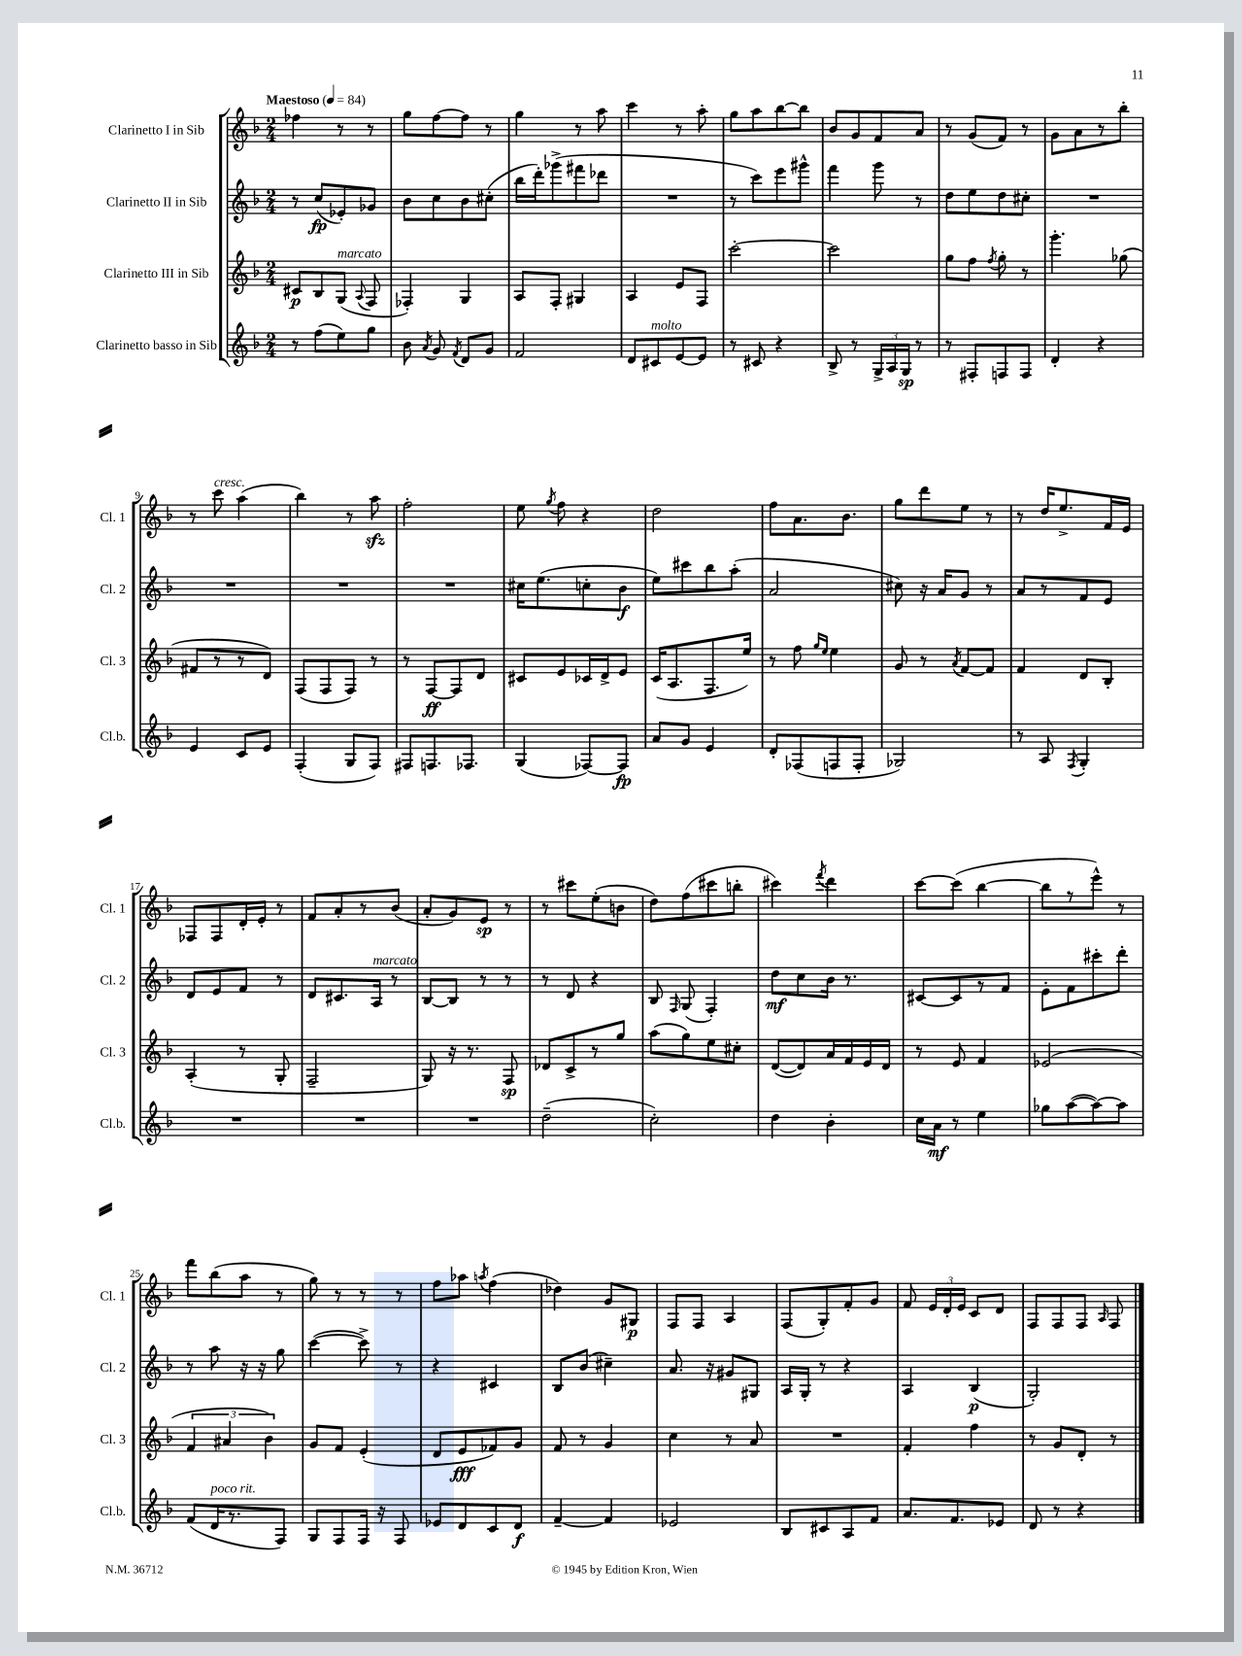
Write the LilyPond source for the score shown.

<<
\new StaffGroup <<
\new Staff = "s0" \with { instrumentName = "Clarinetto I in Sib" shortInstrumentName = "Cl. 1" } {
    \clef treble \key f \major \numericTimeSignature \time 2/4 \tempo "Maestoso" 4 = 84
    \autoBeamOff fes''4 r8 r8 |
    g''8[ f''8~ f''8] r8 |
    g''4 r8 a''8 |
    c'''4 r8 a''8-. |
    g''8[ a''8 bes''8~ bes''8] |
    bes'8[ g'8 f'8 a'8] |
    r8 g'8[( f'8]) r8 |
    g'8[ a'8 r8 bes''8]-. |
    r8 c'''8^\markup { \italic "cresc." } a''4( |
    bes''4) r8 a''8\sfz |
    f''2-. |
    e''8 \acciaccatura { g''8 } f''8 r4 |
    d''2 |
    f''8[ a'8. bes'8.] |
    g''8[ d'''8 e''8] r8 |
    r8 d''16[ e''8.-> f'16 e'16] |
    fes8[ fes8 d'16-. e'16]-. r8 |
    f'8[ a'8-. r8 bes'8]( |
    a'8[-. g'8) e'8]\sp r8 |
    r8 cis'''8[ e''8-.( b'8] |
    d''8[) f''8( cis'''8 b''8]-. |
    cis'''4) \acciaccatura { f'''8 } d'''4 |
    c'''8[~ c'''8]( bes''4~ |
    bes''8[ r8 e'''8]-^) r8 |
    f'''8[ bes''8( a''8] r8 |
    g''8) r8 r8 r8 |
    f''8[ aes''8] \acciaccatura { a''8 } f''4( |
    des''4) g'8[ gis8]\p |
    f8[ f8] a4 |
    f8[( g8-.) f'8-. g'8] |
    f'8 \tuplet 3/2 { e'16[ d'16-. e'16] } c'8[ d'8] |
    f8[ f8 f8] \grace { a16 } f8 \bar "|." |
}
\new Staff = "s1" \with { instrumentName = "Clarinetto II in Sib" shortInstrumentName = "Cl. 2" } {
    \clef treble \key f \major \numericTimeSignature \time 2/4
    \autoBeamOff r8 c''8[\fp( ees'8-.) ges'8] |
    bes'8[ c''8 bes'8 cis''8]-.( |
    bes''16[ d'''16-.) ges'''8->( fis'''8 des'''8] |
    R2 |
    r8 c'''8[) e'''8 gis'''8]-^ |
    f'''4 g'''8 r8 |
    d''8[ e''8 d''8 cis''8]-. |
    R2 |
    R2 |
    R2 |
    R2 |
    cis''16[ e''8.( c''8-. bes'8]\f |
    e''8[) cis'''8 bes''8 a''8]-.( |
    a'2 |
    cis''8) r16 a'16[ g'8] r8 |
    a'8[ r8 f'8 e'8] |
    d'8[ e'8 f'8] r8 |
    d'8[ cis'8. a16]^\markup { \italic "marcato" } r8 |
    bes8[~ bes8] r8 r8 |
    r8 d'8 r4 |
    bes8 \grace { f16 } g8( f4-.) |
    d''8[\mf c''8 bes'16] r8. |
    cis'8[~ cis'8 r8 f'8] |
    e'8[-. f'8 cis'''8-. d'''8]-. |
    r8 a''8 r16 r16 g''8 |
    c'''4~( c'''8->) r8 |
    r4 cis'4 |
    bes8[ bes'8]( cis''4--) |
    a'8. r16 gis'8[ gis8] |
    a16[ g16]-. r8 r4 |
    a4 bes4\p( |
    g2-.) \bar "|." |
}
\new Staff = "s2" \with { instrumentName = "Clarinetto III in Sib" shortInstrumentName = "Cl. 3" } {
    \clef treble \key f \major \numericTimeSignature \time 2/4
    \autoBeamOff cis'8[\p bes8 g8]^\markup { \italic "marcato" }( \appoggiatura { a8 } f8 |
    fes4-.) g4 |
    a8[ f8]-. gis4 |
    a4 e'8[ f8] |
    c'''2~-. |
    c'''2 |
    g''8[ f''8] \acciaccatura { f''8 } g''8-. r8 |
    g'''4.-. ges''8( |
    fis'8[ r8 r8 d'8]) |
    f8[( f8 f8]) r8 |
    r8 f8[~\ff f8 d'8] |
    cis'8[ e'8 ces'16 d'16-> e'8] |
    c'16[( a8. f8. e''16]) |
    r8 f''8 \grace { g''16[ e''16] } e''4 |
    g'8 r8 \acciaccatura { a'8 } f'8[~ f'8] |
    f'4 d'8[ bes8]-. |
    a4-.( r8 g8-. |
    f2-- |
    g8) r16 r8. f8\sp |
    des'8[ c'8-> r8 g''8] |
    a''8[( g''8) e''8 cis''8]-. |
    d'8[~( d'8) a'16 f'16 e'16 d'16] |
    r8 e'8 f'4 |
    ees'2( |
    \tuplet 3/2 { f'4 ais'4 bes'4) } |
    g'8[ f'8] e'4-.( |
    d'8[ e'8\fff fes'8) g'8] |
    f'8 r8 g'4 |
    c''4 r8 a'8 |
    R2 |
    f'4-. f''4 |
    r8 g'8[ d'8]-. r8 \bar "|." |
}
\new Staff = "s3" \with { instrumentName = "Clarinetto basso in Sib" shortInstrumentName = "Cl.b." } {
    \clef treble \key f \major \numericTimeSignature \time 2/4
    \autoBeamOff r8 f''8[( e''8) g''8] |
    bes'8 \acciaccatura { a'8 } g'8 \acciaccatura { f'8 } d'8[ g'8] |
    f'2 |
    d'8[ cis'8^\markup { \italic "molto" } e'8~ e'8] |
    r8 cis'8 r4 |
    bes8-> r8 \tuplet 3/2 { g16[-> a16 g16]\sp } r8 |
    r8 fis8[-. f8 f8] |
    d'4-. r4 |
    e'4 c'8[ e'8] |
    f4-.( g8[ f8]) |
    fis8[ f8. fes8.] |
    g4( fes8[~) fes8]\fp |
    a'8[ g'8] e'4 |
    d'8[-. fes8( f8 f8]-. |
    ges2) |
    r8 a8 \acciaccatura { f8 } g4-. |
    R2 |
    R2 |
    R2 |
    d''2--( |
    c''2-.) |
    d''4 bes'4-. |
    c''16[ a'16]\mf r8 e''4 |
    ges''8[ a''8~( a''8~) a''8] |
    f'8[( d'16^\markup { \italic "poco rit." } r8. f8]) |
    g8[ f8 f16] r16 f8 |
    ees'8[ d'8 c'8 d'8]\f |
    f'4~-- f'4 |
    ees'2 |
    bes8[ cis'8 a8 f'8] |
    a'8.[ f'8. ees'8] |
    d'8 r8 r4 \bar "|." |
}
>>
>>
